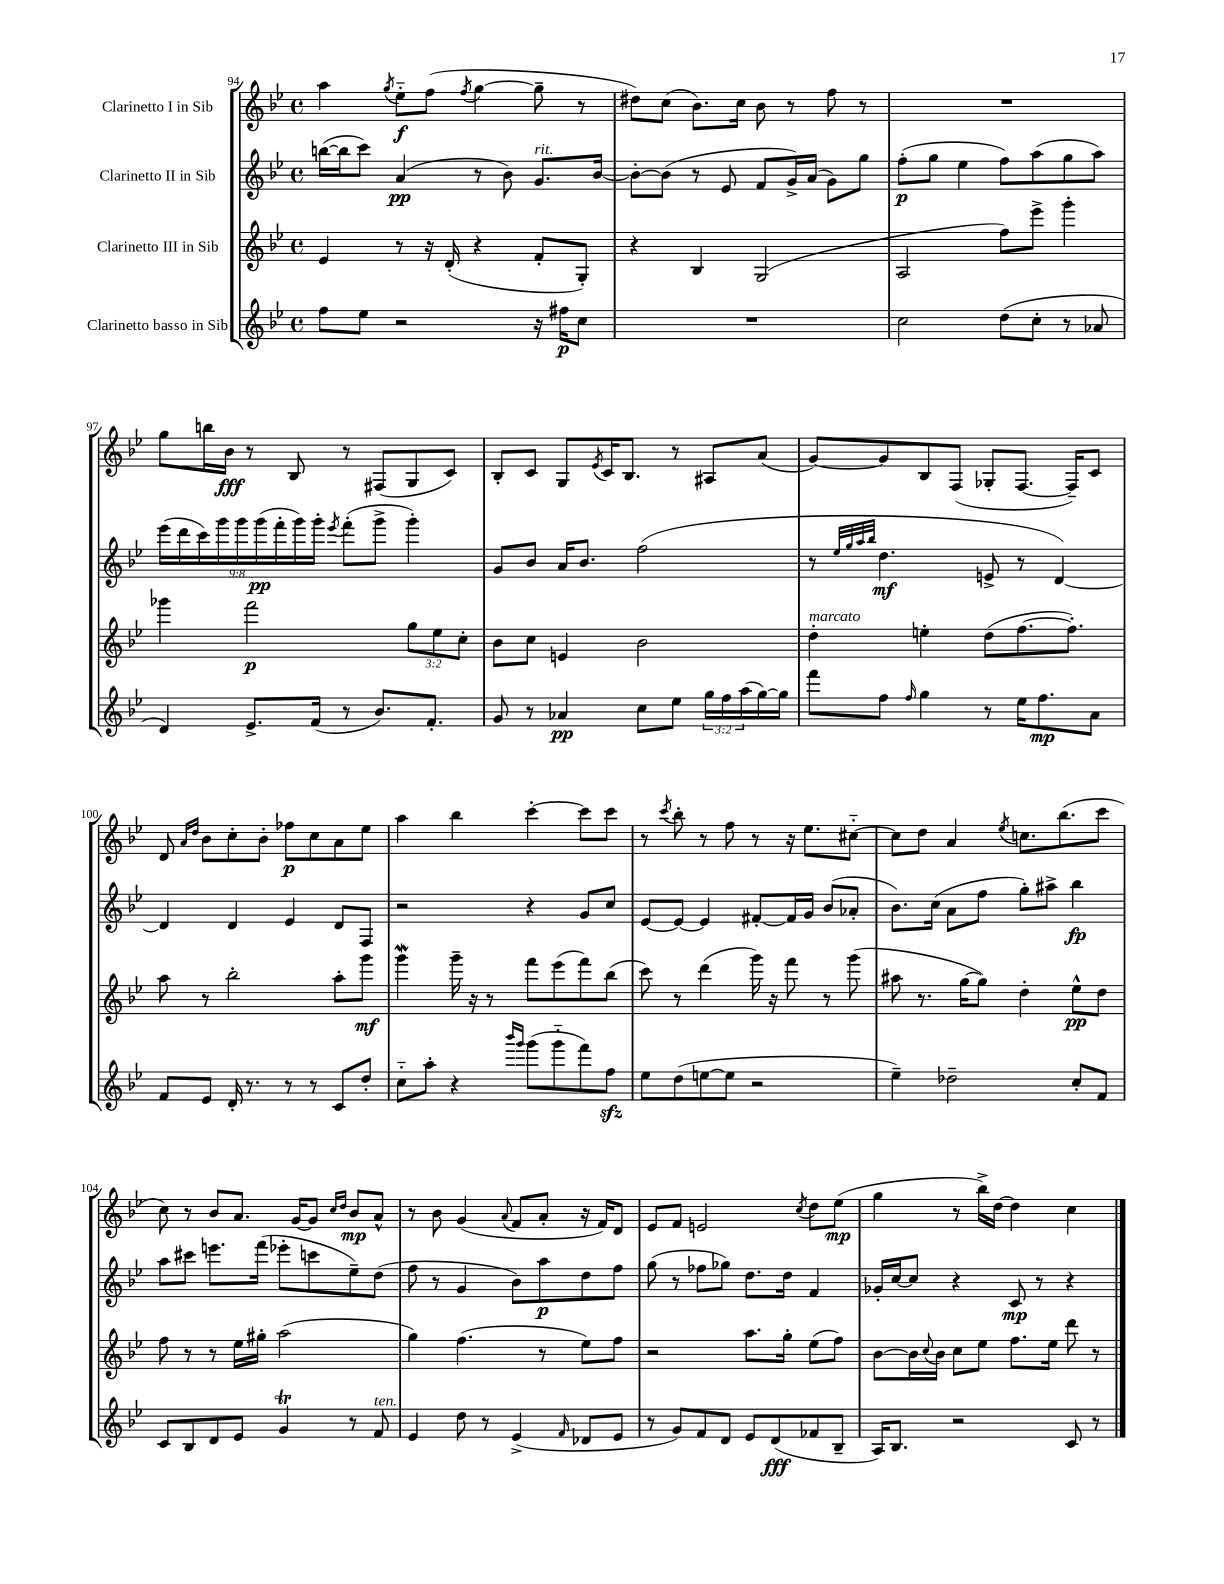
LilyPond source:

<<
\new StaffGroup <<
\new Staff = "s0" \with { instrumentName = "Clarinetto I in Sib" } {
    \clef treble \key bes \major \defaultTimeSignature \time 4/4
    a''4 \acciaccatura { g''8 } ees''8-_\f f''8( \acciaccatura { f''8 } g''4~ g''8-- r8 |
    dis''8) c''8( bes'8.) c''16 bes'8 r8 f''8 r8 |
    R1 |
    g''8 b''16 bes'16\fff r8 bes8 r8 fis8( g8 c'8) |
    bes8-. c'8 g8 \acciaccatura { ees'8 } c'16 bes8. r8 ais8 a'8( |
    g'8~) g'8 bes8 f8( ges8-. f8.~ f16--) c'8 |
    d'8 \grace { a'16 d''16 } bes'8 c''8-. bes'8-. fes''8\p c''8 a'8 ees''8 |
    a''4 bes''4 c'''4~-. c'''8 c'''8 |
    r8 \acciaccatura { c'''8 } bes''8-. r8 f''8 r8 r16 ees''8. cis''8~-_ |
    cis''8 d''8 a'4 \acciaccatura { ees''8 } c''8. bes''8.( c'''8 |
    c''8) r8 bes'8 a'8. g'16~ g'8 \grace { c''16 d''16 } bes'8\mp a'8-^ |
    r8 bes'8 g'4( \appoggiatura { a'8 } f'8 a'8-. r16 f'16) d'8 |
    ees'8 f'8 e'2 \acciaccatura { c''8 } d''8 ees''8\mp( |
    g''4 r8 bes''16->) d''16~ d''4 c''4 \bar "|." |
}
\new Staff = "s1" \with { instrumentName = "Clarinetto II in Sib" } {
    \clef treble \key bes \major \defaultTimeSignature \time 4/4 \override Staff.TupletNumber.text = #tuplet-number::calc-fraction-text
    b''16~( b''16 c'''8) a'4\pp( r8 bes'8) g'8.^\markup { \italic "rit." } bes'16~ |
    bes'8~-. bes'8( r8 ees'8 f'8 g'16->) a'16( g'8) g''8 |
    f''8-.\p( g''8 ees''4 f''8) a''8( g''8 a''8) |
    \tuplet 9/8 { ees'''16( d'''16 c'''16) g'''16 g'''16 g'''16\pp( f'''16-. g'''16) g'''16-. } \acciaccatura { ees'''8 } f'''8-.( g'''8-> g'''4-.) |
    g'8 bes'8 a'16 bes'8. f''2( |
    r8 \grace { ees''32 g''32 a''32 bes''32 } d''4.\mf e'8-> r8 d'4~) |
    d'4 d'4 ees'4 d'8 f8 |
    r2 r4 g'8 c''8 |
    ees'8~ ees'8~ ees'4 fis'8~-. fis'16 g'16 bes'8( aes'8-. |
    bes'8.) c''16( a'8 f''8 g''8-.) ais''8-> bes''4\fp |
    a''8 cis'''8 e'''8. f'''16( ees'''8-. c'''8 ees''8--) d''8( |
    f''8 r8 g'4 bes'8) a''8\p d''8 f''8 |
    g''8( r8 fes''8 ges''8) d''8. d''16 f'4 |
    ges'16-. c''16~ c''8 r4 c'8\mp r8 r4 \bar "|." |
}
\new Staff = "s2" \with { instrumentName = "Clarinetto III in Sib" } {
    \clef treble \key bes \major \defaultTimeSignature \time 4/4 \override Staff.TupletNumber.text = #tuplet-number::calc-fraction-text
    ees'4 r8 r16 d'16-.( r4 f'8-. g8-.) |
    r4 bes4 g2( |
    a2 f''8) ees'''8-> g'''4-. |
    ges'''4 f'''2\p \tuplet 3/2 { g''8 ees''8 c''8-. } |
    bes'8 c''8 e'4 bes'2 |
    d''4-.^\markup { \italic "marcato" } e''4-. d''8( f''8.~ f''8.-.) |
    a''8 r8 bes''2-. a''8-. g'''8\mf |
    g'''4\mordent g'''16-- r16 r8 f'''8 ees'''8( f'''8) bes''8( |
    c'''8) r8 d'''4( g'''16) r16 f'''8 r8 g'''8( |
    ais''8 r8. g''16~ g''8) d''4-. ees''8-^\pp d''8 |
    f''8 r8 r8 ees''16 gis''16-. a''2( |
    g''4) f''4.( r8 ees''8) f''8 |
    r2 a''8. g''16-. ees''8( f''8) |
    bes'8~ bes'16 \appoggiatura { c''8 } bes'16 c''8 ees''8 f''8. ees''16 d'''8 r8 \bar "|." |
}
\new Staff = "s3" \with { instrumentName = "Clarinetto basso in Sib" } {
    \clef treble \key bes \major \defaultTimeSignature \time 4/4 \override Staff.TupletNumber.text = #tuplet-number::calc-fraction-text
    f''8 ees''8 r2 r16 fis''16\p c''8 |
    R1 |
    c''2 d''8( c''8-. r8 aes'8 |
    d'4) ees'8.-> f'16( r8 bes'8.) f'8.-. |
    g'8 r8 aes'4\pp c''8 ees''8 \tuplet 3/2 { g''16 f''16 a''16( } g''16~) g''16 |
    f'''8 f''8 \grace { f''16 } g''4 r8 ees''16 f''8.\mp a'8 |
    f'8 ees'8 d'16-. r8. r8 r8 c'8 d''8-. |
    c''8-_ a''8-. r4 \grace { bes'''16 g'''16 } g'''8( g'''8-_ f'''8) f''8\sfz |
    ees''8 d''8( e''8~ e''8 r2 |
    ees''4--) des''2-- c''8-. f'8 |
    c'8 bes8 d'8 ees'8 g'4\trill r8 f'8^\markup { \italic "ten." } |
    ees'4 d''8 r8 ees'4->( \grace { f'16 } des'8 ees'8 |
    r8 g'8) f'8 d'8 ees'8 d'8\fff( fes'8 bes8-- |
    a16) bes8. r2 c'8 r8 \bar "|." |
}
>>
>>
\layout { \context { \Score currentBarNumber = #94 } }
